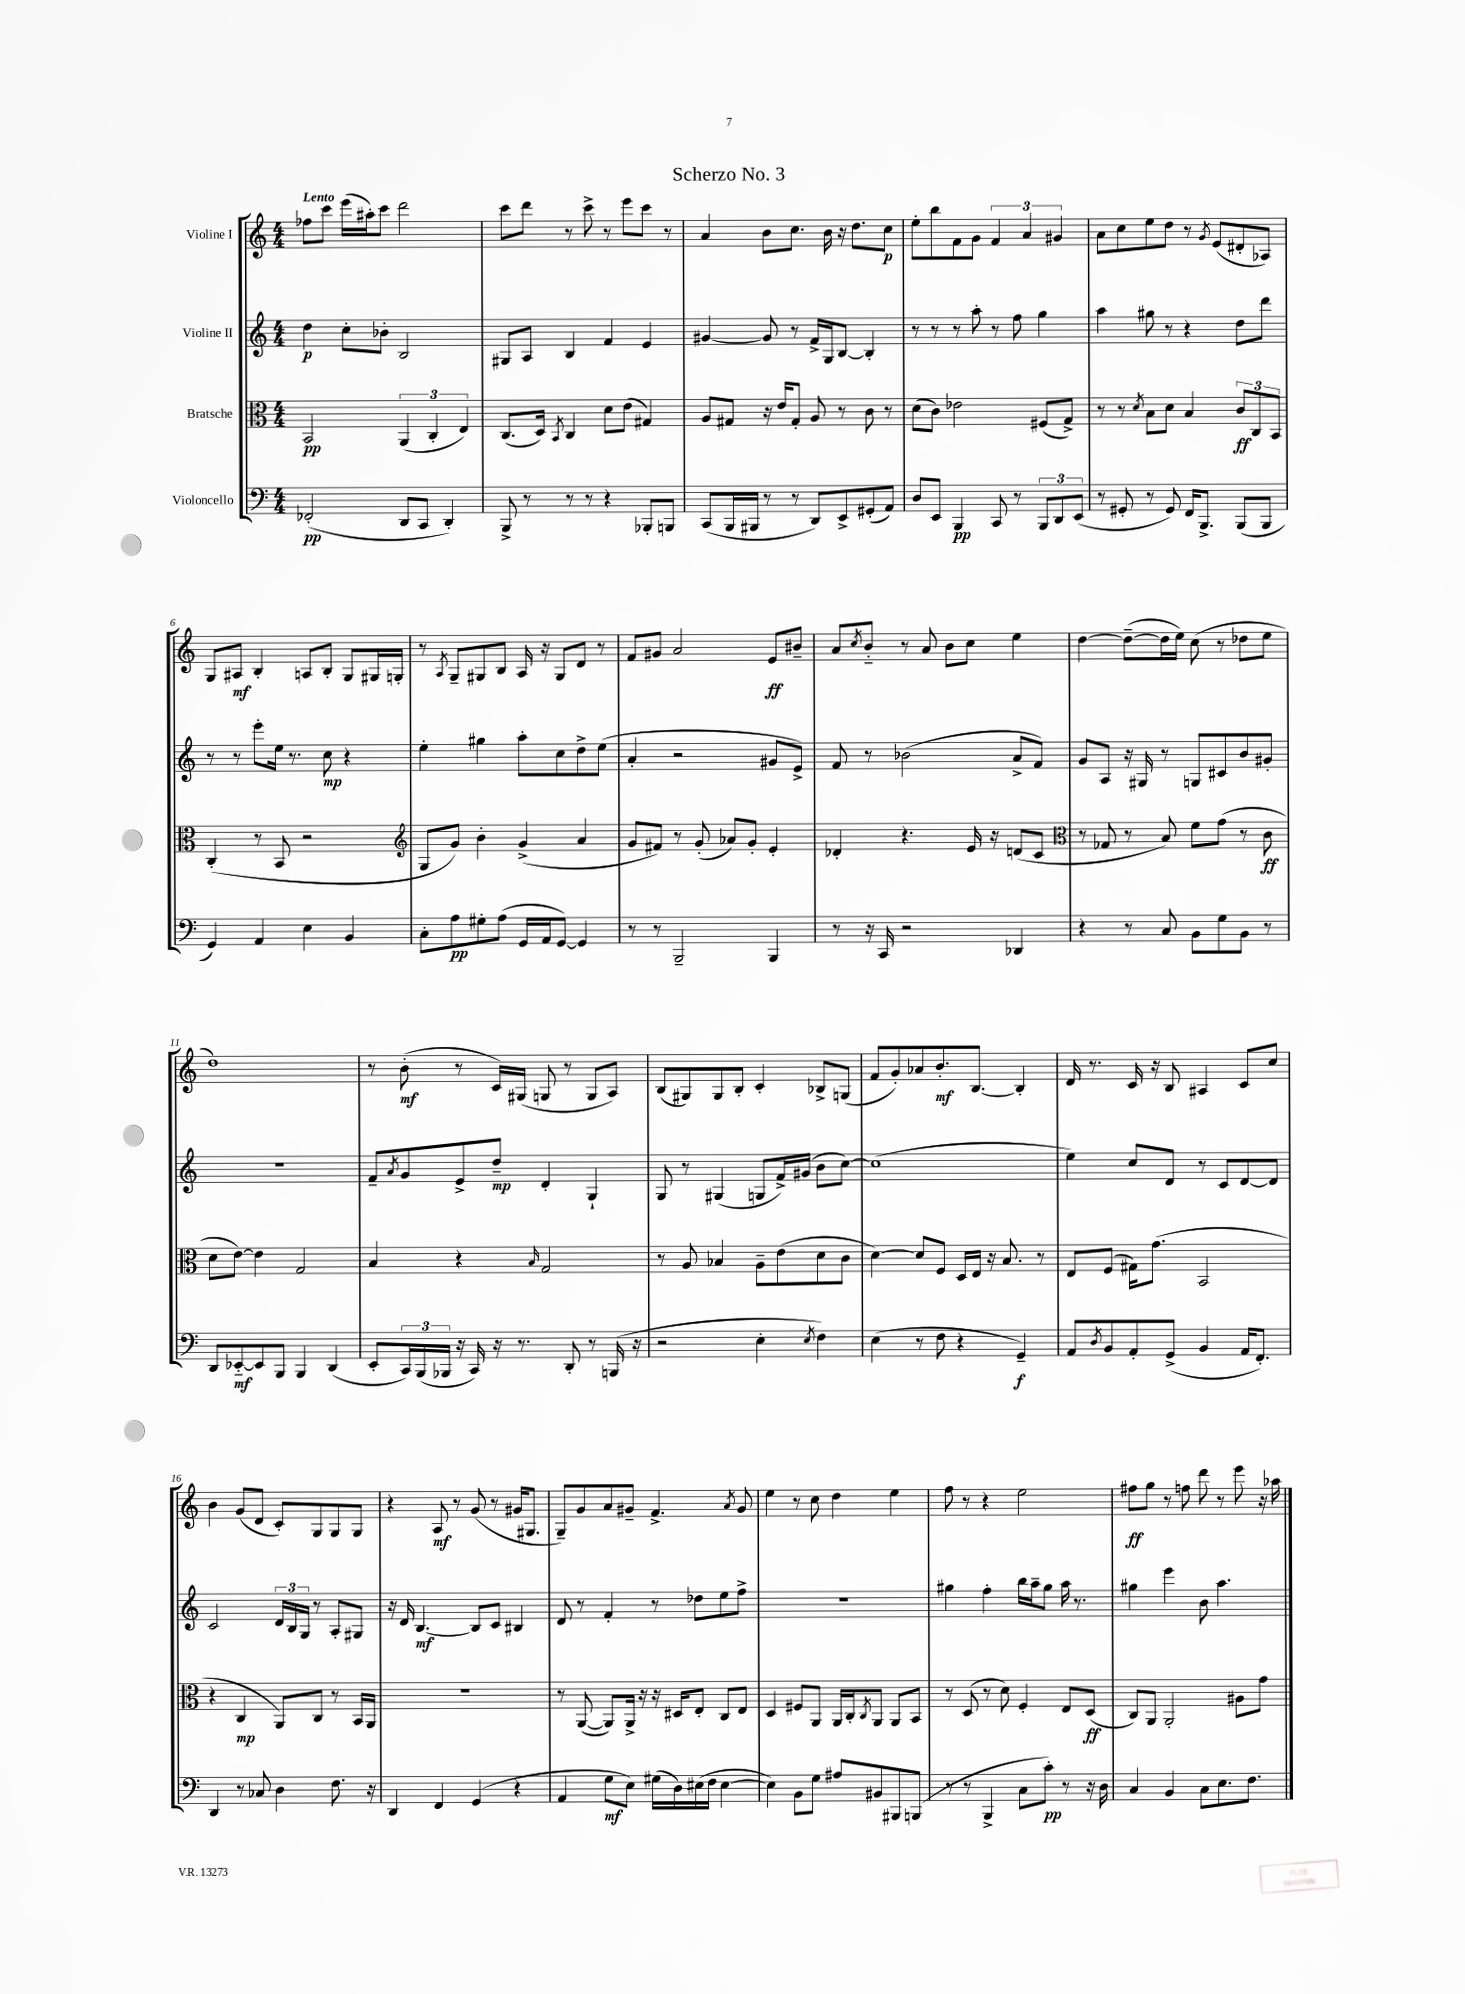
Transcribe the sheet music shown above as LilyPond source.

\header { title = "Scherzo No. 3" }
<<
\new StaffGroup <<
\new Staff = "s0" \with { instrumentName = "Violine I" } {
    \clef treble \key c \major \numericTimeSignature \time 4/4 \tempo "Lento"
    fes''8 c'''8 e'''16( ais''16-.) c'''8 d'''2 |
    c'''8 d'''8 r8 c'''8-> r8 e'''8 c'''8 r8 |
    a'4 b'8 c''8. b'16 r16 d''8. c''8\p |
    e''8-. b''8 f'8 g'8 \tuplet 3/2 { f'4 a'4 gis'4 } |
    a'8 c''8 e''8 d''8 r8 \acciaccatura { g'8 } e'8( dis'8-. aes8) |
    g8 ais8\mf b4-. a8 b8-. g8 gis16 g16-. |
    r8 \acciaccatura { a8 } g8-- gis8 b8 a16 r16 gis8 d'8 r8 |
    f'8 gis'8 a'2 e'8\ff bis'8-- |
    a'8 \acciaccatura { c''8 } b'8-_ r8 a'8 b'8 c''8 e''4 |
    d''4~ d''8~--( d''16 e''16) c''8( r8 des''8 e''8 |
    d''1) |
    r8 b'8-.\mf( r8 c'16) gis16( g8 r8 g8 a8) |
    b8( gis8) gis8 b8-. c'4-. bes8-> g8( |
    f'8 g'8-.) aes'8 b'8.-.\mf b8.~ b4-. |
    d'16 r8. c'16 r16 b8 ais4 c'8 c''8 |
    b'4 g'8( d'8 c'8-.) g8 g8 g8 |
    r4 a8\mf r8 g'8( r8 gis'16 gis8. |
    g8--) g'8 a'8 gis'8-- f'4.-> \acciaccatura { a'8 } gis'8 |
    e''4 r8 c''8 d''4 e''4 |
    f''8 r8 r4 e''2 |
    fis''8\ff g''8 r8 f''8 d'''8 r8 e'''8 r16 aes''16 \bar "|." |
}
\new Staff = "s1" \with { instrumentName = "Violine II" } {
    \clef treble \key c \major \numericTimeSignature \time 4/4
    d''4\p c''8-. bes'8-. b2 |
    gis8 a8 b4 f'4 e'4 |
    gis'4~ gis'8 r8 f'16-> g16 b8~ b4-. |
    r8 r8 r8 a''8-. r8 f''8 g''4 |
    a''4 gis''8 r8 r4 d''8 d'''8 |
    r8 r8 e'''8-. e''16 r8. c''8\mp r4 |
    e''4-. gis''4 a''8-. c''8 d''8-> e''8( |
    a'4-. r2 gis'8 e'8->) |
    f'8 r8 bes'2( a'8-> f'8) |
    g'8 a8 r16 gis16 r8 g8 cis'8 b'8 gis'8-. |
    R1 |
    f'8-- \acciaccatura { a'8 } g'8 e'8-> d''8--\mp d'4-. g4-! |
    g8 r8 gis4( g8 f'16->) gis'16( b'8 c''8~) |
    c''1( |
    e''4) c''8 d'8 r8 c'8 d'8~ d'8 |
    c'2 \tuplet 3/2 { d'16 b16 g16 } r8 a8-. gis8 |
    r16 d'16 b4.~\mf b8 c'8 bis4 |
    d'8 r8 f'4-. r8 des''8 e''8 f''8-> |
    r1 |
    gis''4 f''4-. b''16 a''16-- gis''8 a''16 r8. |
    gis''4 e'''4 b'8 a''4. \bar "|." |
}
\new Staff = "s2" \with { instrumentName = "Bratsche" } {
    \clef alto \key c \major \numericTimeSignature \time 4/4
    b,2\pp \tuplet 3/2 { a,4( c4-. e4) } |
    c8.( d16) \acciaccatura { b,8 } c4 d'8 e'8( gis4) |
    a8 gis8 r16 e'16 gis8-. a8 r8 c'8 r8 |
    d'8( c'8) ees'2 fis8( g8->) |
    r8 r8 \acciaccatura { d'8 } b8 d'8 b4 \tuplet 3/2 { c'8\ff c8 b,8 } |
    c4-.( r8 b,8 r2 |
    \clef treble g8 g'8) b'4-. g'4->( a'4 |
    g'8 fis'8) r8 g'8-.( aes'8) g'8-. e'4-. |
    des'4-. r4. e'16 r16 d'8( c'8 |
    \clef alto r8 ges8 r8 b8) f'8 g'8( r8 c'8\ff |
    d'8 e'8~) e'4 g2 |
    b4 r4 \grace { b16 } g2 |
    r8 a8 bes4 a8-- e'8( d'8 c'8 |
    d'4~) d'8 f8 d16 e16 r16 b8. r8 |
    e8 f8( gis16) g'8.( b,2 |
    r4 c4\mp a,8) c8 r8 b,16 a,16 |
    R1 |
    r8 a,8~( a,8) a,16-> r16 r16 dis16 e8-. c8 e8 |
    d4 fis8 a,8 a,16 c16-. \acciaccatura { c8 } a,8 a,8 b,8 |
    r8 d8( r8 d'8) f4-. e8 d8\ff( |
    c8) a,8 a,2-. ais8 g'8 \bar "|." |
}
\new Staff = "s3" \with { instrumentName = "Violoncello" } {
    \clef bass \key c \major \numericTimeSignature \time 4/4
    fes,2-.\pp( d,8 c,8 d,4-.) |
    b,,8-> r8 r8 r8 r4 bes,,8-. b,,8 |
    c,8( b,,16 bis,,16 r8 r8 d,8) e,8-> gis,8-.( a,8) |
    d8 e,8 b,,4\pp c,8 r8 \tuplet 3/2 { b,,8 d,8 e,8( } |
    r8 gis,8-. r8 gis,8) f,16 b,,8.-> b,,8( b,,8 |
    g,4) a,4 e4 b,4 |
    c8-. a8\pp gis8-. a8( g,16 a,16 g,8~) g,4 |
    r8 r8 b,,2-- b,,4 |
    r8 r16 c,16 r2 des,4 |
    r4 r8 c8 b,8 g8 b,8 r8 |
    d,8 ees,8~-_\mf ees,8 b,,8 b,,4 d,4( |
    e,8-. \tuplet 3/2 { c,16) b,,16( bes,,16 } r16 c,16) r16 r8. d,8-. r8 b,,16( r16 |
    r2 e4-. \acciaccatura { e8 } f4) |
    e4( r8 f8 r4 g,4--\f) |
    a,8 \acciaccatura { d8 } b,8 a,8-. g,8->( b,4 a,16 f,8.-.) |
    d,4 r8 ces8 d4 f8. r16 |
    d,4 f,4 g,4( r4 |
    a,4 g8\mf e8) gis16( d16) eis16( f16 eis4~ |
    eis4) b,8 g8 ais8 bis,8 bis,,8 b,,8( |
    r8 r8 b,,4-> c8 c'8-.\pp) r8 r16 d16 |
    c4 b,4 c8 e8. f8. \bar "|." |
}
>>
>>
